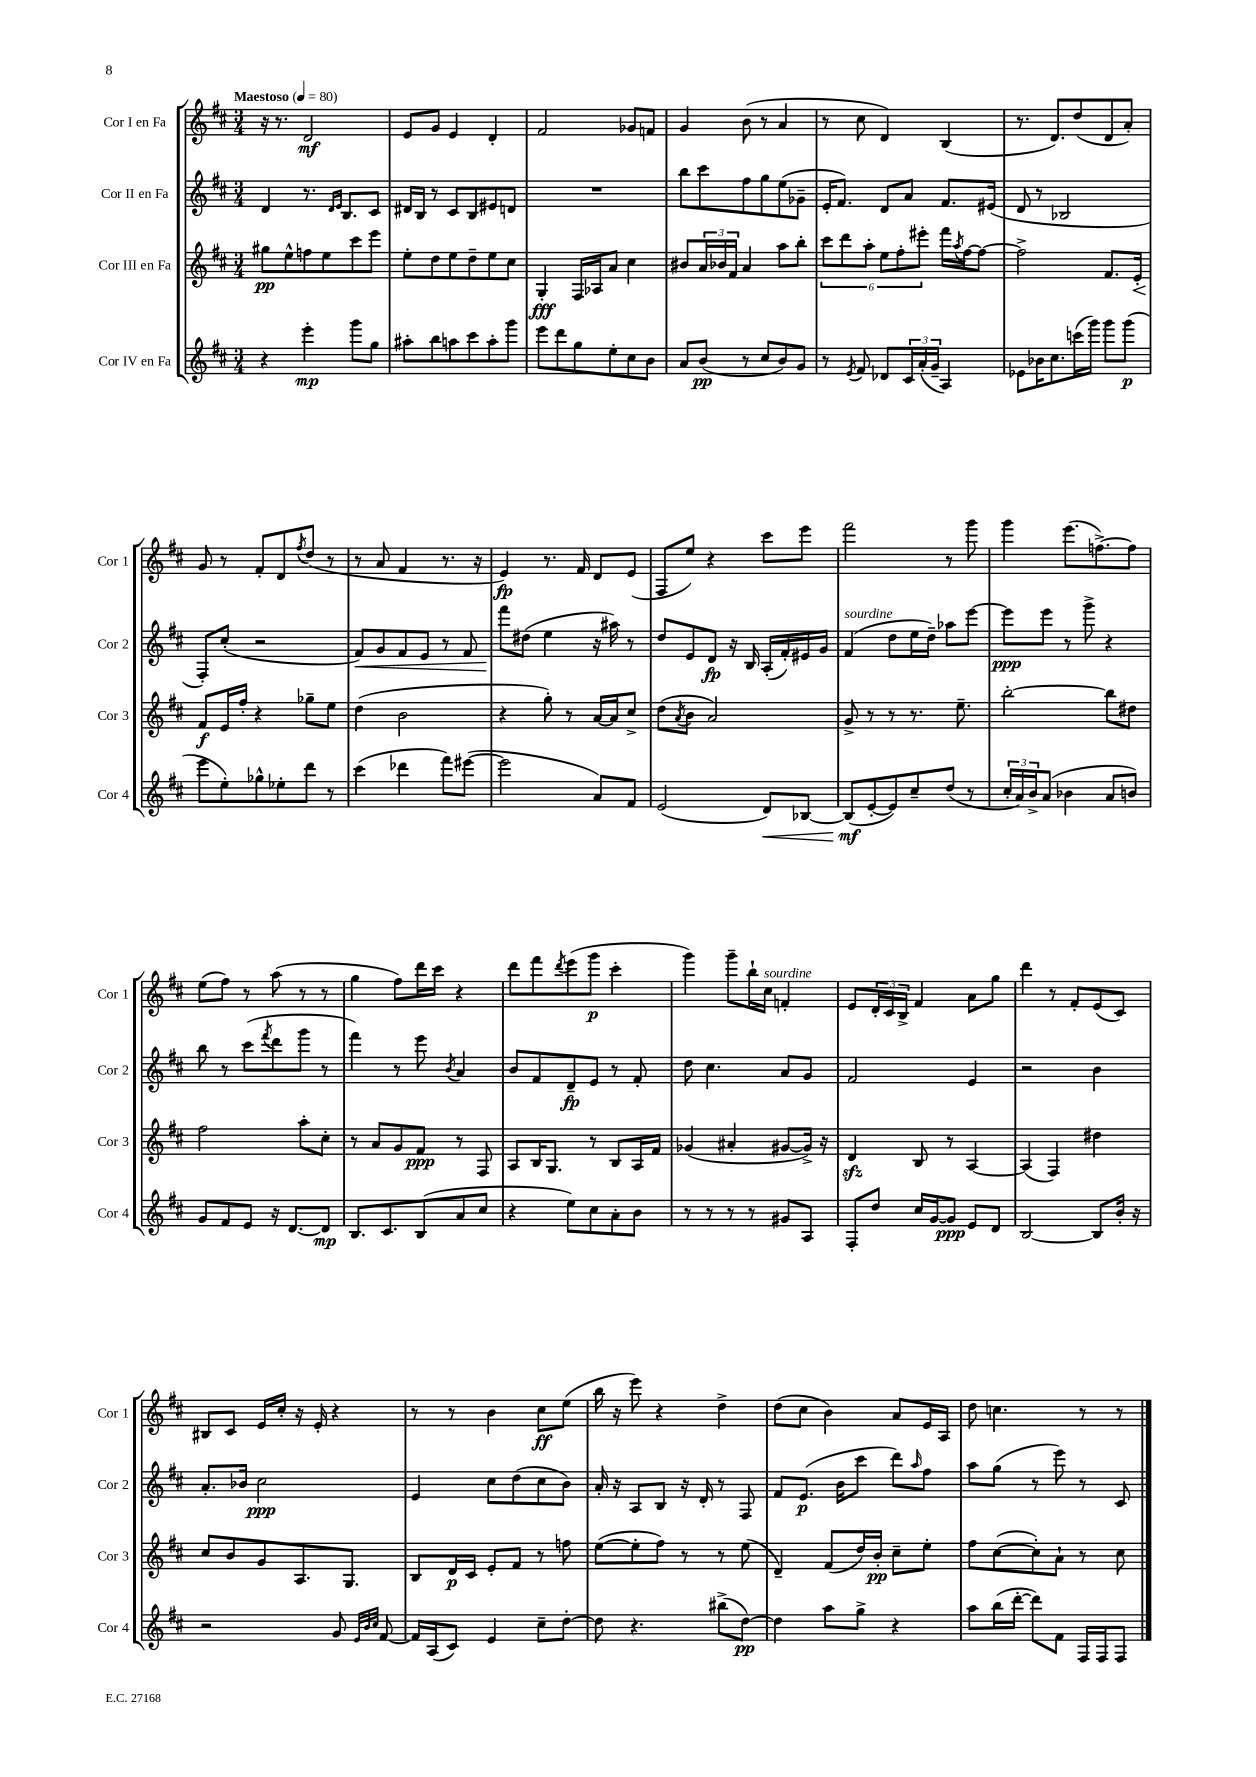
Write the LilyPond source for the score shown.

<<
\new StaffGroup <<
\new Staff = "s0" \with { instrumentName = "Cor I en Fa" shortInstrumentName = "Cor 1" } {
    \clef treble \key d \major \numericTimeSignature \time 3/4 \tempo "Maestoso" 4 = 80
    r16 r8. d'2\mf |
    e'8 g'8 e'4 d'4-. |
    fis'2 ges'8 f'8 |
    g'4 b'8( r8 a'4 |
    r8 cis''8 d'4) b4( |
    r8. d'8.) d''8( d'8 a'8-.) |
    g'8 r8 fis'8-. d'8 \acciaccatura { fis''8 } d''8( r8 |
    r8 a'8 fis'4 r8. r16 |
    e'4\fp) r8. fis'16 d'8 e'8( |
    fis8 e''8) r4 cis'''8 e'''8 |
    fis'''2 r8 g'''8 |
    g'''4 e'''8.( f''8.~->) f''8 |
    e''8( fis''8) r8 a''8( r8 r8 |
    g''4 fis''8) d'''16 cis'''16 r4 |
    d'''8 fis'''8 \acciaccatura { d'''8 } e'''8( g'''8\p cis'''4-. |
    g'''4) g'''8-- b''16-! cis''16^\markup { \italic "sourdine" } f'4-. |
    e'8 \tuplet 3/2 { d'16-. cis'16 b16-> } fis'4 a'8 g''8 |
    d'''4 r8 fis'8-. e'8( cis'8) |
    bis8 cis'8 e'16 cis''16-. r16 e'16-. r4 |
    r8 r8 b'4 cis''8\ff e''8( |
    b''16 r16 e'''8) r4 d''4-> |
    d''8( cis''8 b'4) a'8 e'16 a16 |
    d''8 c''4. r8 r8 \bar "|." |
}
\new Staff = "s1" \with { instrumentName = "Cor II en Fa" shortInstrumentName = "Cor 2" } {
    \clef treble \key d \major \numericTimeSignature \time 3/4
    d'4 r8. \grace { d'16 e'16 } b8. cis'8 |
    dis'16 b16 r8 cis'8 b8 eis'8 d'8 |
    R2. |
    b''8 cis'''8 fis''8 g''8 e''8( ges'8-- |
    e'16-. fis'8.) d'8 a'8 fis'8. eis'16( |
    d'8 r8 bes2 |
    fis8-.) cis''8-.( r2 |
    fis'8\<) g'8 fis'8 e'8 r8 fis'8 |
    fis'''8\! dis''8( e''4 r16 ais''16) r8 |
    d''8 e'8 d'8\fp r16 b16 a16-.( fis'16-.) eis'16 g'16 |
    fis'4^\markup { \italic "sourdine" }( d''8 e''16 d''16--) aes''8 e'''8~ |
    e'''8\ppp e'''8 r8 g'''8-> r4 |
    b''8 r8 cis'''8( \acciaccatura { fis'''8 } d'''8 g'''8 r8 |
    fis'''4) r8 e'''8 \acciaccatura { b'8 } a'4 |
    b'8 fis'8 d'8--\fp e'8 r8 fis'8-. |
    d''8 cis''4. a'8 g'8 |
    fis'2 e'4 |
    r2 b'4 |
    a'8.-. bes'16 cis''2\ppp |
    e'4 cis''8 d''8( cis''8 b'8) |
    a'16-. r16 a8 b8 r16 d'16-. r8 fis8 |
    fis'8 e'8.\p( b'16 cis'''8 d'''8) \grace { a''16 } fis''8 |
    a''8 g''8( r8 e'''8) r8 cis'8 \bar "|." |
}
\new Staff = "s2" \with { instrumentName = "Cor III en Fa" shortInstrumentName = "Cor 3" } {
    \clef treble \key d \major \numericTimeSignature \time 3/4
    gis''8\pp e''8-^ f''8 e''8 cis'''8 e'''8 |
    e''8-. d''8 e''8 d''8-- e''8 cis''8 |
    g4-.\fff fis16 aes16 a'8 cis''4 |
    bis'8 \tuplet 3/2 { a'16 bes'16 fis'16 } a'4 a''8 b''8-. |
    \tuplet 6/4 { cis'''8 d'''8 a''8-. e''8 fis''8-. eis'''8-. } fis'''16 \acciaccatura { a''8 } fis''16~ fis''8~ |
    fis''2-> fis'8. e'16-.\< |
    fis'8\f\! e'16 fis''16-. r4 ges''8-- e''8 |
    d''4( b'2 |
    r4 g''8-.) r8 a'16~ a'16 cis''8-> |
    d''8( \acciaccatura { a'8 } b'8 a'2) |
    g'8-> r8 r8 r8. e''8.-- |
    b''2~-. b''8 dis''8 |
    fis''2 a''8-. cis''8-. |
    r8 a'8 g'8 fis'8\ppp r8 fis8 |
    a8 b16 g8. r8 b8 a16 fis'16 |
    ges'4( ais'4-. gis'8~ gis'16->) r16 |
    d'4\sfz b8 r8 a4~ |
    a4( fis4) dis''4 |
    cis''8 b'8 g'8 a8. g8. |
    b8 d'16\p cis'16 e'8-. fis'8 r8 f''8 |
    e''8~( e''8-. fis''8) r8 r8 e''8( |
    d'4--) fis'8( d''16) b'16-.\pp cis''8-- e''8-. |
    fis''8 cis''8~( cis''8-.) a'8-! r8 cis''8 \bar "|." |
}
\new Staff = "s3" \with { instrumentName = "Cor IV en Fa" shortInstrumentName = "Cor 4" } {
    \clef treble \key d \major \numericTimeSignature \time 3/4
    r4 e'''4-.\mp g'''8 g''8 |
    ais''8-. b''8 a''8 cis'''8 a''8-. g'''8 |
    e'''8 d'''8 g''8 e''8-. cis''8 b'8 |
    a'8 b'8\pp( r8 cis''8 b'8) g'8 |
    r8 \acciaccatura { e'8 } fis'8 des'8 \tuplet 3/2 { cis'16 a'16-.( g'16-- } a4) |
    ees'8 bes'16 cis''8. c'''16( g'''16) g'''8 g'''8\p( |
    e'''8 e''8-.) ges''8-^ ees''8-. d'''8 r8 |
    cis'''4( des'''4 fis'''8) eis'''8~( |
    eis'''2 a'8) fis'8 |
    e'2( d'8\<) bes8~ |
    bes8\mf\!( e'8~-. e'8) cis''8-- d''8( r8 |
    \tuplet 3/2 { cis''16-. a'16) b'16-> } a'8( bes'4 a'8 b'8) |
    g'8 fis'8 e'8 r16 d'8.~ d'8\mp |
    b8. cis'8. b8( a'8 cis''8 |
    r4 e''8) cis''8 a'8-. b'8 |
    r8 r8 r8 r8 gis'8 a8 |
    fis8-. d''8 cis''16 g'16~ g'8\ppp e'8 d'8 |
    b2~ b8 b'16-. r16 |
    r2 g'8 \grace { e'32 b'32 cis''32 } fis'8~ |
    fis'16 a16( cis'8) e'4 cis''8-- d''8~-. |
    d''8 r4. bis''8->( d''8~\pp) |
    d''4 a''8 g''8-> r4 |
    a''8 b''16( d'''16~-. d'''8) fis'8 fis16 fis16 fis8 \bar "|." |
}
>>
>>
\layout { \context { \Score \remove "Bar_number_engraver" } }
